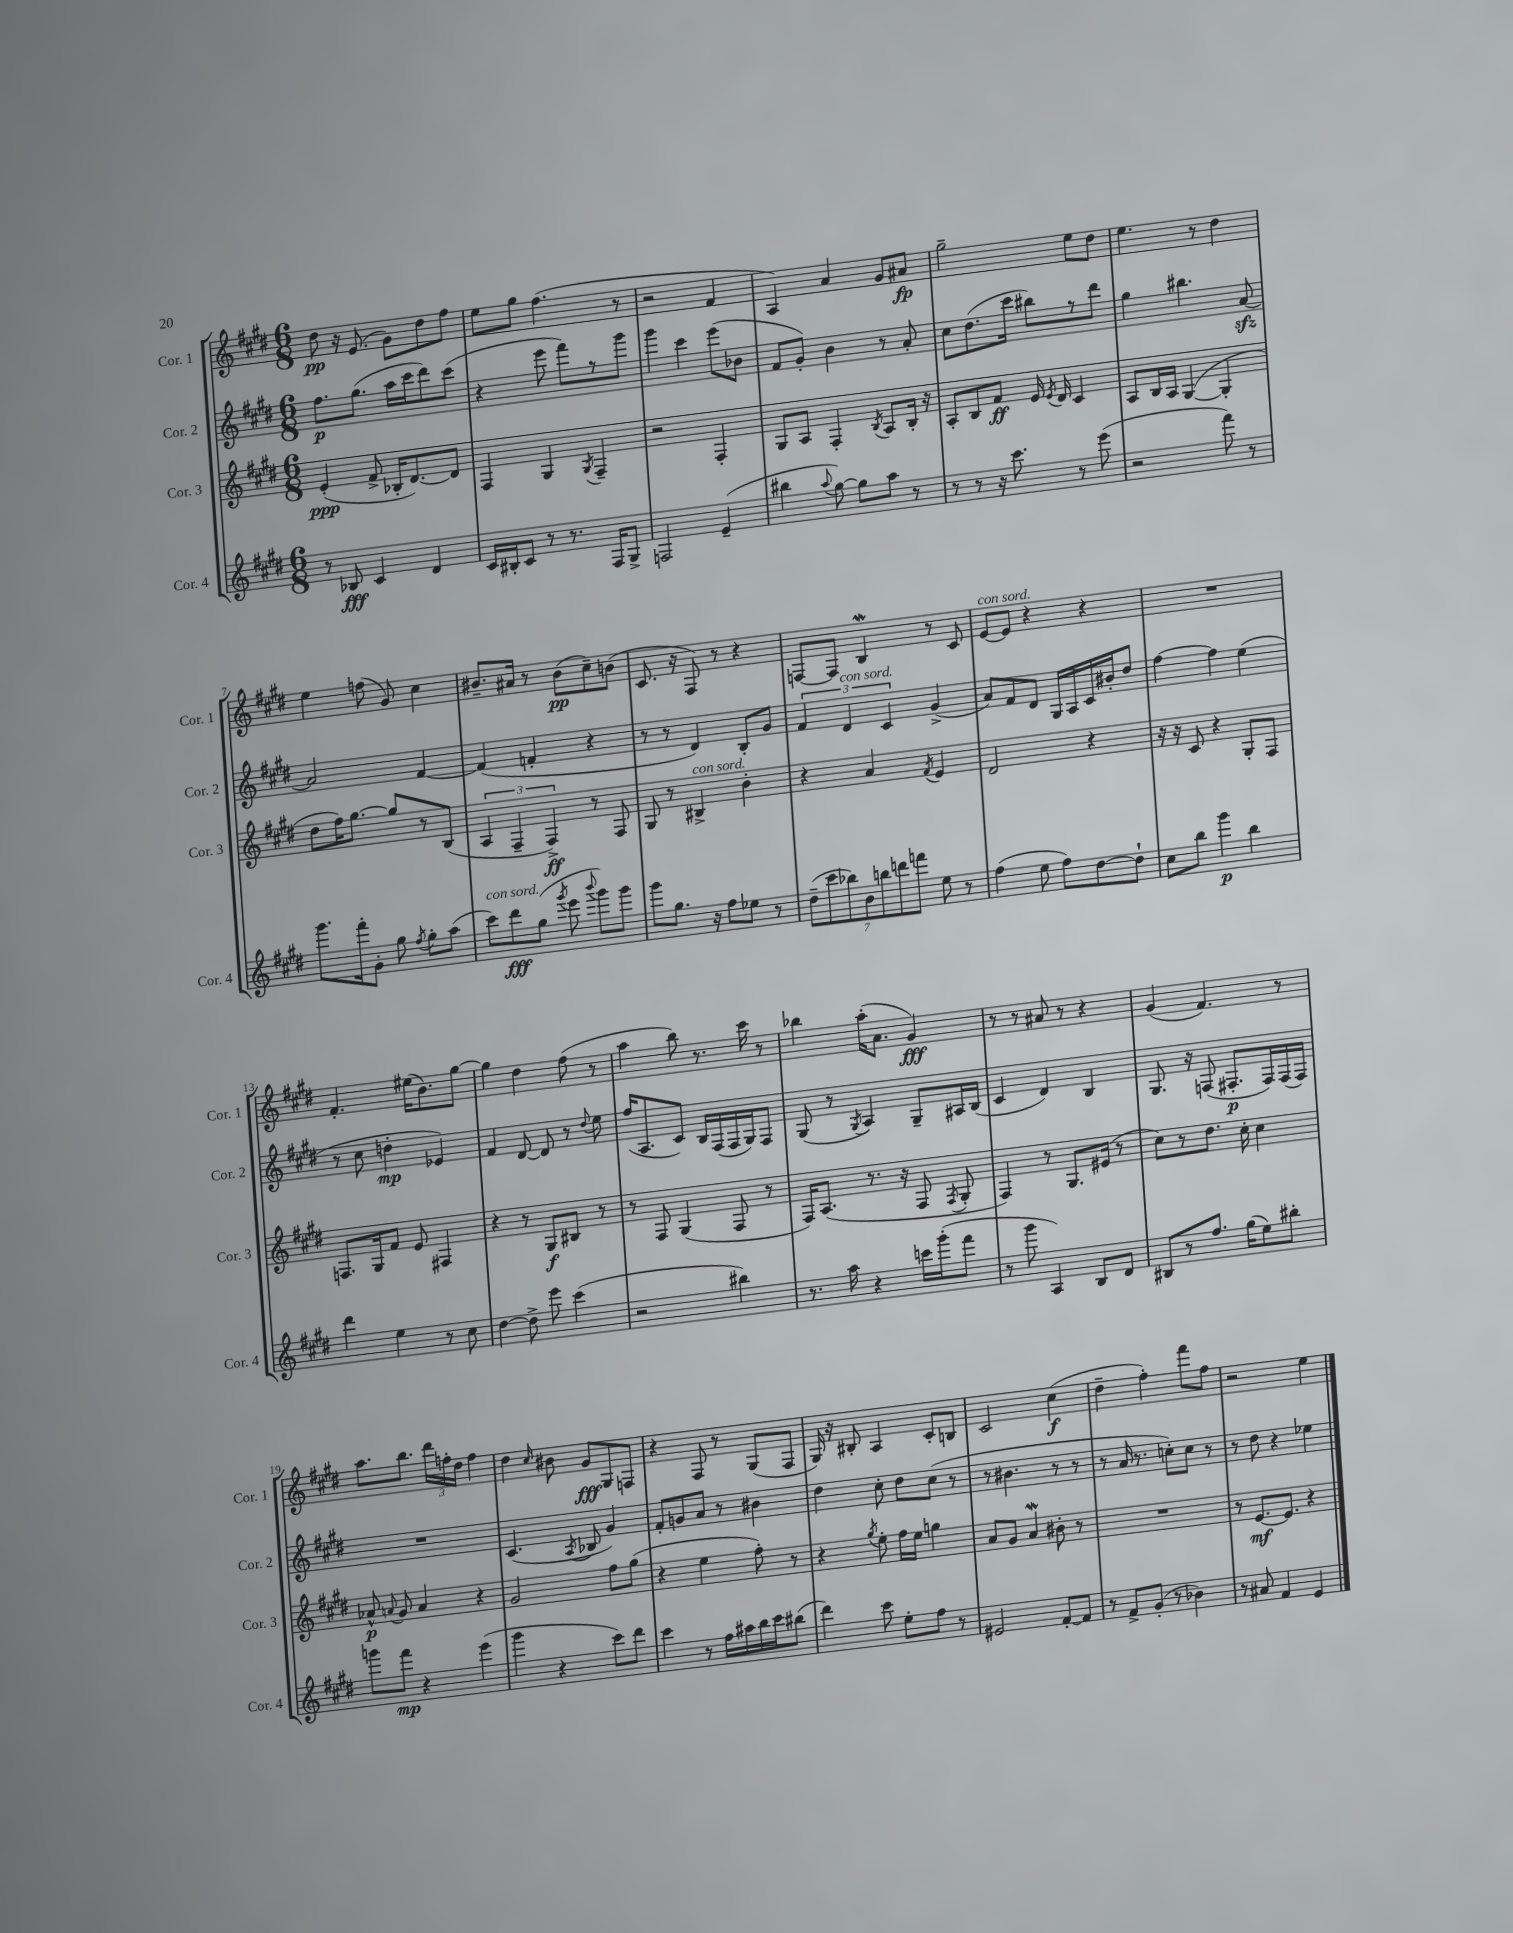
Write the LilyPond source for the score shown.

<<
\new StaffGroup <<
\new Staff = "s0" \with { instrumentName = "Cor. 1" shortInstrumentName = "Cor. 1" } {
    \clef treble \key e \major \numericTimeSignature \time 6/8
    \autoBeamOff dis''8\pp r16 e'8.( gis'8[) dis''8 fis''8] |
    e''8[ gis''8] fis''4.( r8 |
    r2 fis'4 |
    a4) a'4 gis'8[ ais'8]\fp |
    gis''2-- e''8[ dis''8] |
    e''4. r8 dis''4 |
    e''4 f''8( gis'8) cis''4 |
    bis'8.[-- ais'16] r8 bis'8[\pp( cis''8--) b'8]( |
    cis'8. r16 fis8) r8 r4 |
    f8[~ f8] b4\mordent r8 cis'8 |
    e'8[~^\markup { \italic "con sord." } e'8] r4 r4 |
    R2. |
    fis'4.-. eis''16[( b'8.) gis''8]~ |
    gis''4 dis''4 fis''8( r8 |
    a''4 b''8) r8. cis'''16 r8 |
    bes''4 a''16[-.( a'8.] gis'4\fff) |
    r8 r8 ais'8 r8 r4 |
    gis'4( fis'4.) r8 |
    a''8.[ b''8.] \tuplet 3/2 { dis'''16[ f''16-. dis''16] } f''4 |
    dis''4 \grace { cis''16 } bis'8 gis'8[\fff gis8 f8] |
    r4 fis8 r8 gis8[( fis8] |
    gis16) r16 bis8-. a4 cis'8[-. b8] |
    cis'2 cis''4\f( |
    dis''4-- fis''4-.) fis'''8[ fis''8] |
    r2 e''4 \bar "|." |
}
\new Staff = "s1" \with { instrumentName = "Cor. 2" shortInstrumentName = "Cor. 2" } {
    \clef treble \key e \major \numericTimeSignature \time 6/8
    \autoBeamOff fis''8.[\p gis''8.]( a''16[ cis'''16 dis'''8) cis'''8]( |
    r4 e'''8 fis'''8[) r8 gis'''8] |
    gis'''4 cis'''4 e'''8[( bes'8] |
    fis'8[ gis'8]-.) b'4 r8 a'8-. |
    cis''8[ dis''8.( cis'''16] bis''8[) r8 dis'''8] |
    gis''4 bis''4. a'8~\sfz |
    a'2 fis'4~ |
    fis'4( f'4-. r4 |
    r8 r8 dis'4) b8[-. gis'8] |
    \tuplet 3/2 { fis'4 dis'4^\markup { \italic "con sord." } cis'4 } gis'4->( |
    a'8[) fis'8 dis'8] gis16[ a16 cis'16 bis'16-. dis''8] |
    fis''4~ fis''4 e''4( |
    r8 cis''8 d''4-.\mp ees'4) |
    fis'4 dis'8~ dis'8 r8 \appoggiatura { dis''8 } e''8 |
    fis''16[( a8. cis'8]) b16[ fis16( fis16 gis16) fis8] |
    gis8( r8 \acciaccatura { gis8 } a4) gis8[-- ais16 b16]( |
    cis'4 dis'4) b4 |
    gis8. r16 f8( fis8.[-.\p fis16) fis16( fis16]) |
    R2. |
    cis'4.( \acciaccatura { a8 } bes8 gis'4) |
    fis'8[-. g'8 a'8] r8 bis'4 |
    dis''4 cis''8-. dis''8[ cis''8]( r8 |
    r8 bis'4. r8 r8 |
    r8 a'16 r8. c''8[-.) c''8] r8 |
    r8 dis''8 r4 ees''4 \bar "|." |
}
\new Staff = "s2" \with { instrumentName = "Cor. 3" shortInstrumentName = "Cor. 3" } {
    \clef treble \key e \major \numericTimeSignature \time 6/8
    \autoBeamOff e'4-.\ppp( fis'8-> bes16[-. dis'8.~) dis'8] |
    fis4 gis4 \acciaccatura { gis8 } fis4-- |
    r2 fis4-. |
    gis8[ a8] fis4-. \acciaccatura { b8 } a8[ b16]-. r16 |
    a8[-. b8 fis'8]\ff e'16 \acciaccatura { e'8 } dis'16 cis'4 |
    a8[ b16 a16] gis4~( gis4-. |
    dis''8[ fis''16) gis''8.]~ gis''8[ r8 b8]( |
    \tuplet 3/2 { a4 fis4-- fis4->\ff) } r8 fis8 |
    gis8 r8 bis4->^\markup { \italic "con sord." } b'4-. |
    r4 a'4 \acciaccatura { fis'8 } e'4 |
    dis'2 r4 |
    r16 r16 cis'8 r4 gis8[-. fis8] |
    f8.[ gis16 fis'8] e'8 fis4 |
    r4 r8 gis8[\f bis8] r8 |
    r8 fis8 gis4( fis8 r8 |
    fis16[) a8.]( r8. r16 fis8 \acciaccatura { fis8 } gis8-. |
    fis4) r8 gis8.[ eis'16]( r8 |
    cis''8[) r8 dis''8.] cis''16-. cis''4 |
    aes'8-^\p \appoggiatura { a'8 } gis'8 a'4 r4 |
    gis'2 fis''8[ gis''8]( |
    r4 e''4 fis''8-.) r8 |
    r4 \acciaccatura { gis''8 } e''8-. fis''16[ e''16] g''4 |
    a'8[ gis'8] a'4\mordent bis'8-. r8 |
    R2. |
    r8 e'8.[~\mf e'8.] r4 \bar "|." |
}
\new Staff = "s3" \with { instrumentName = "Cor. 4" shortInstrumentName = "Cor. 4" } {
    \clef treble \key e \major \numericTimeSignature \time 6/8
    \autoBeamOff r8 bes8\fff cis'4 dis'4 |
    cis'16[ bis16-. cis'8] r8 r8. fis16[ gis8]-> |
    f2 e'4--( |
    bis''4 \appoggiatura { a''8 } gis''8~) gis''8[ a''8] r8 |
    r8 r8 r16 cis'''8. r8 e'''8( |
    r2 fis'''8) r8 |
    gis'''8.[ fis'''16-. gis'8]-. gis''8 \acciaccatura { fis''8 } gis''8[-. a''8]( |
    cis'''8[^\markup { \italic "con sord." }) dis'''8\fff gis''8]( \acciaccatura { gis'''8 } e'''8 \appoggiatura { b'''8 } gis'''8[) gis'''8] |
    gis'''8[ gis''8.] r16 fis''8[ ees''8] r8 |
    \tuplet 7/4 { dis''8[--( cis'''8 bes''8) b'8 b''8 d'''8 f'''8] } e''8 r8 |
    fis''4( e''8 fis''8[) dis''8~ dis''8]-! |
    cis''8[ b''8] gis'''4\p b''4 |
    dis'''4 e''4 r8 cis''8 |
    dis''4~ dis''8-> e'''8 cis'''4( |
    r2 bis''4) |
    r8. a''16 r4 c'''16[ gis'''16-.( fis'''8] |
    r8 gis'''8 a4) b8[ dis'8] |
    bis8[ r8 fis''8.] gis''16[( e''8) bis''8]-. |
    g'''8[ fis'''8]\mp r4 e'''4( |
    gis'''4 r4 cis'''8[) dis'''8] |
    cis'''4 r8 fis''16[ ais''16 b''16 cis'''16 bis''8]( |
    dis'''4) cis'''8 e''8[-. fis''8] r8 |
    eis'2 fis'8[~-. fis'8] |
    r8 fis'8[-> gis'8]-.( r8 bes'4) |
    r8 ais'8 fis'4 e'4 \bar "|." |
}
>>
>>
